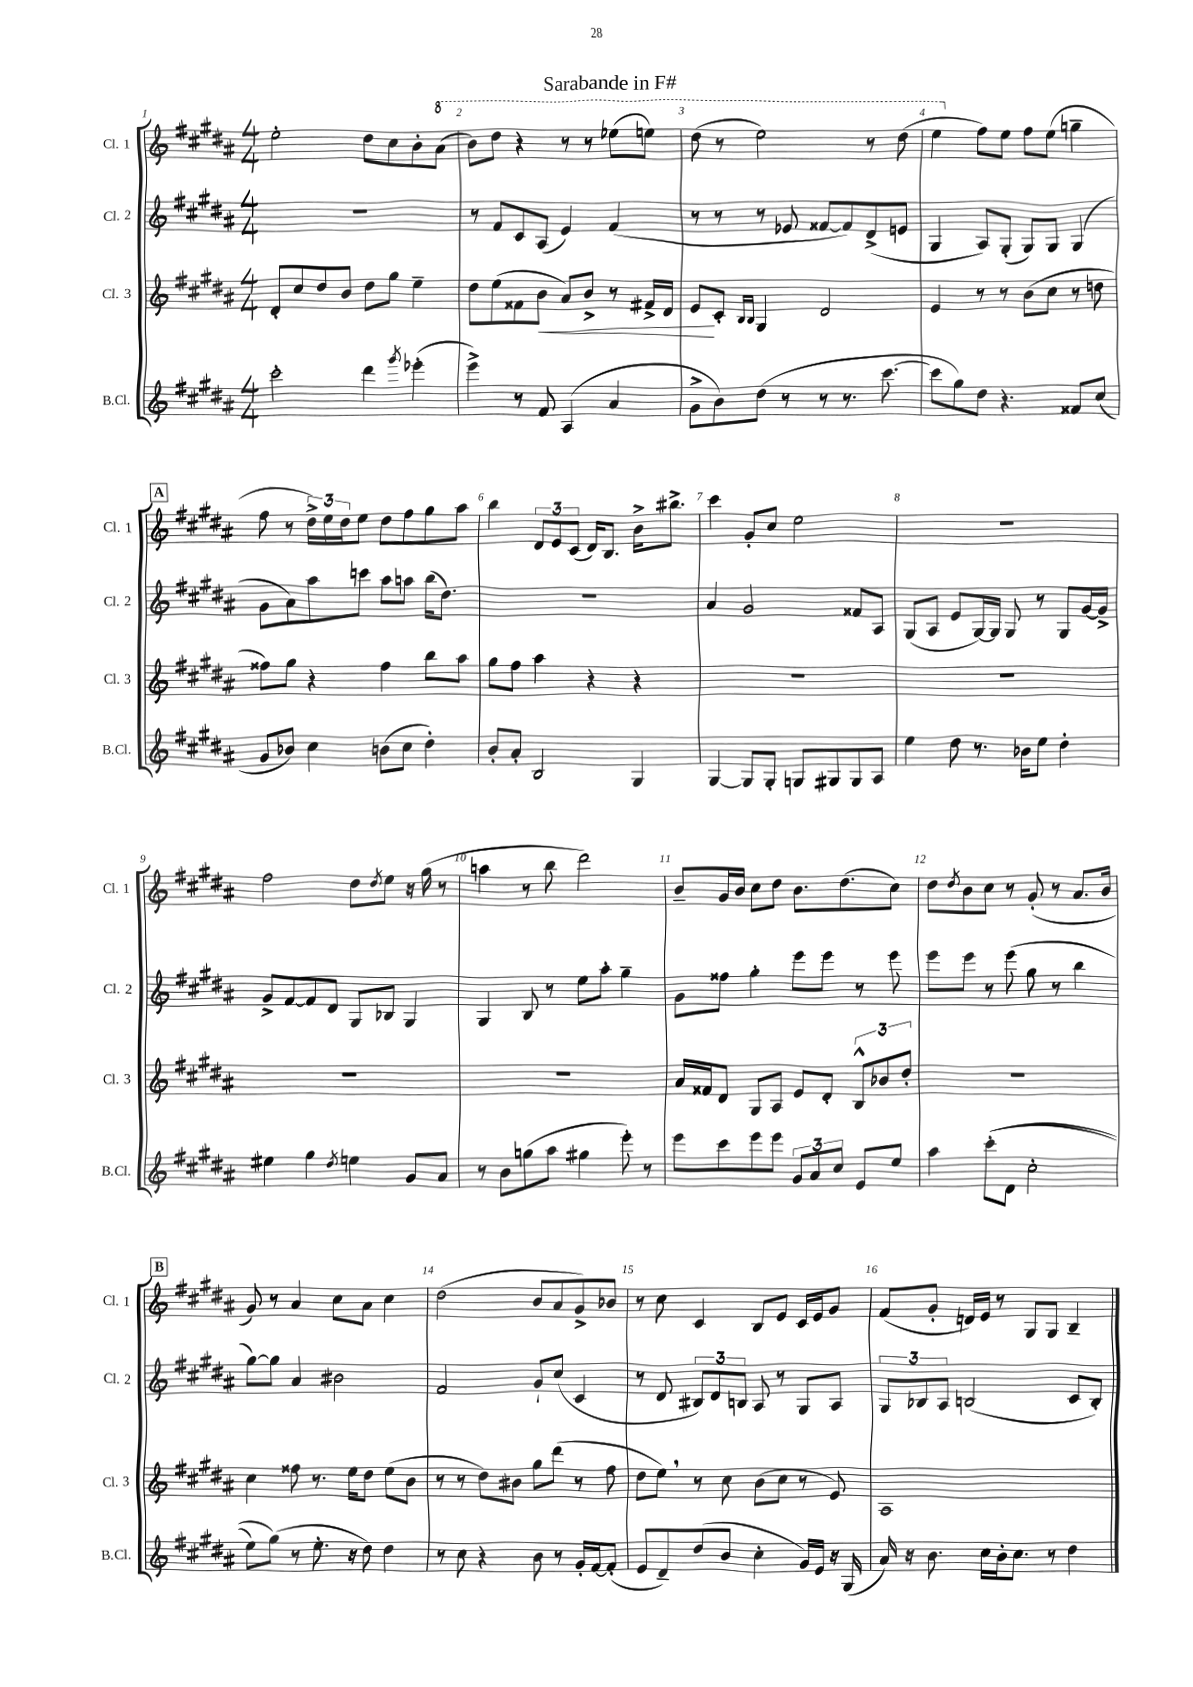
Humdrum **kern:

**kern	**kern	**dynam	**kern	**kern
*part4	*part3	*part3	*part2	*part1
*staff4	*staff3	*staff3	*staff2	*staff1
*I"B.Cl.	*I"Cl. 3	*	*I"Cl. 2	*I"Cl. 1
*I'B.Cl.	*I'Cl. 3	*	*I'Cl. 2	*I'Cl. 1
*clefG2	*clefG2	*	*clefG2	*clefG2
*k[f#c#g#d#a#]	*k[f#c#g#d#a#]	*	*k[f#c#g#d#a#]	*k[f#c#g#d#a#]
*M4/4	*M4/4	*	*M4/4	*M4/4
=1	=1	=1	=1	=1
2ccc#'\	8d#'/L	.	1r	2ee'\
.	8cc#/	.	.	.
.	8dd#/	.	.	.
.	8b/J	.	.	.
4ddd#\	8dd#\L	.	.	8dd#\L
.	8gg#\J	.	.	8cc#\
8qggg#/	.	.	.	.
(4eee-X'\	4ee~\	.	.	8b'\
*	*	*	*	*8va
.	.	.	.	(8aa#\J
=2	=2	=2	=2	=2
4eee^\)	8dd#\L	.	8r	8bb\L)
.	(8ee\	.	8f#/L	8ddd#\J
8r	8f##X\	.	8c#/	4r
!	!	!LO:HP:b	!	!
8f#/	8b\J	<	(8A#/J	.
(4A#/	8a#/L)	.	4e/)	8r
.	8b^/J	.	.	8r
4a#/	8r	.	(4f#/	(8eee-X\L
.	16f#X^/LL	.	.	8eeen\J)
.	16d#/JJ	.	.	.
=3	=3	=3	=3	=3
8g#^\L	8e/L	.	8r	(8ddd#\
8b\)	8c#'/J	[	8r	8r
.	16qqB/LL	.	.	.
.	16qqB/JJ	.	.	.
(8dd#\J	4G#/	.	8r	2eee\)
8r	.	.	8e-X/	.
8r	2d#/	.	[8f##X/L	.
8.r	.	.	8f##/])	.
.	.	.	(8d#^/	8r
[8.ccc#\	.	.	.	.
.	.	.	8en/J	(8ddd#\
=4	=4	=4	=4	=4
8ccc#\L]	4e/	.	4G#/	4eee\
8gg#\)	.	.	.	.
*	*	*	*	*X8va
8dd#\J	8r	.	8A#/L)	8ff#\L)
4.r	8r	.	(8G#'/J	8ee\J
.	(8b\L	.	8G#/L)	8ff#\L
.	8cc#\J	.	8G#/J	(8ee\J
8f##X/L	8r	.	(4G#/	4ggn~\
(8cc#/J	8ddn\	.	.	.
!!LO:LB:g=z
!!LO:REH:place=s1:t=A
=5	=5	=5	=5	=5
8g#/L	8ff##X\L)	.	8g#\L	8ff#\
8b-X/J)	8gg#\J	.	8a#\)	8r
4cc#\	4r	.	8aa#\	24dd#^\LL)
.	.	.	.	24ee\
.	.	.	.	24dd#\J
.	.	.	8cccn\J	8ee\J
(8bn\L	4ff##\	.	8aa#\L	8dd#\L
8cc#\J	.	.	8aan\J	8ff#\
4dd#'\)	8bb\L	.	(16bb\KL	8gg#\
.	.	.	8.dd#\J)	.
.	8aa#\J	.	.	8aa#\J
=6	=6	=6	=6	=6
8b'/L	8gg#\L	.	1r	4bb\
8a#'/J	8ff#\J	.	.	.
2B/	4aa#\	.	.	12d#/L
.	.	.	.	12e/
.	.	.	.	(12c#/J
.	4r	.	.	16d#/KL)
.	.	.	.	8.B/J
4G#/	4r	.	.	16b^\KL
.	.	.	.	8.bb#X^\J
=7	=7	=7	=7	=7
[4G#/	1r	.	4a#/	4ccc#\
8G#/L]	.	.	2g#/	8g#'/L
8G#'/J	.	.	.	8cc#/J
8Gn/L	.	.	.	2ee\
8G#X/	.	.	.	.
8G#/	.	.	8f##X/L	.
8A#/J	.	.	8A#/J	.
=8	=8	=8	=8	=8
4ee\	1r	.	(8G#/L	1r
.	.	.	8A#/J	.
8dd#\	.	.	8e/L	.
8.r	.	.	[16G#/L)	.
.	.	.	16G#/JJ]	.
.	.	.	8G#/	.
16b-X\KL	.	.	.	.
8ee\J	.	.	8r	.
4dd#'\	.	.	8G#/L	.
.	.	.	[16g#/L	.
.	.	.	16g#^/JJ]	.
!!LO:LB:g=z
=9	=9	=9	=9	=9
4ee#X\	1r	.	8g#^/L	2ff#\
.	.	.	[8f#/	.
4gg#\	.	.	8f#/]	.
.	.	.	8d#/J	.
8qdd#/	.	.	.	.
4een\	.	.	8G#/L	8dd#\L
.	.	.	.	8qdd#/
.	.	.	8B-X/J	8ee\J
8g#/L	.	.	4G#/	16r
.	.	.	.	(16gg#\
8a#/J	.	.	.	8r
=10	=10	=10	=10	=10
8r	1r	.	4G#/	4aan\
8b\L	.	.	.	.
(8ggn\	.	.	8B/	8r
8aa#\J	.	.	8r	8bb\
4gg#X\	.	.	8ee\L	2ddd#\)
.	.	.	8aa#'\J	.
8eee'\)	.	.	4gg#~\	.
8r	.	.	.	.
=11	=11	=11	=11	=11
8eee\L	16a#/LL	.	8g#\L	8b~/L
.	16f##X/J	.	.	.
8ccc#\	8d#/J	.	8ff##X\J	16g#/L
.	.	.	.	16b/JJ
8eee\	8G#/L	.	4gg#'\	8cc#\L
8eee\J	8A#/J	.	.	8dd#\J
12g#/L	8e/L	.	8eee\L	8.b\L
12a#/	.	.	.	.
.	8d#'/J	.	8eee\J	.
12cc#/J	.	.	.	.
.	.	.	.	(8.dd#\
8e/L	12B^^/L	.	8r	.
.	12b-X/	.	.	.
8ee/J	.	.	8eee\	8cc#\J)
.	12dd#'/J	.	.	.
=12	=12	=12	=12	=12
4aa#\	1r	.	8eee\L	8dd#\L
.	.	.	.	8qdd#/
.	.	.	8eee\J	8b\
((8ccc#'\L	.	.	8r	8cc#\J
8d#\J	.	.	(8eee\	8r
2cc#'\	.	.	8gg#\	(8g#'/
.	.	.	8r	8r
.	.	.	4bb\	8.a#/L
.	.	.	.	16b/Jk
!!LO:LB:g=z
!!LO:REH:place=s1:t=B
=13	=13	=13	=13	=13
8ee\L)	4cc#\	.	[8gg#\L)	8g#/)
(8gg#\J)	.	.	8gg#\J]	8r
8r	8ff##X\	.	4a#/	4a#/
8.ee'\	8.r	.	.	.
.	.	.	2b#X\	8cc#\L
16r	16ee\KL	.	.	.
8dd#\)	8dd#\J	.	.	8a#\J
4dd#\	(8ee\L	.	.	4cc#\
.	8b\J	.	.	.
=14	=14	=14	=14	=14
8r	8r	.	2f#/	(2dd#\
8cc#\	8r	.	.	.
4r	8dd#\L)	.	.	.
.	8b#X\J	.	.	.
8b\	8gg#\L	.	8g#`/L	8b/L
8r	(8ddd#\J	.	(8cc#/J	8a#/
16g#'/LL	8r	.	4c#/	8g#^/)
[16f#/J	.	.	.	.
(8f#'/J]	8ff#\	.	.	8b-X/J
=15	=15	=15	=15	=15
8e/L	8dd#\L	.	8r	8r
8d#~/)	8ee,\J)	.	8d#/	8cc#\
(8dd#/	8r	.	12B#X/L)	4c#/
.	.	.	12d#/	.
8b/J	8cc#\	.	.	.
.	.	.	12Bn/J	.
4cc#'\	(8b\L	.	8A#/	8B/L
.	8cc#\J	.	8r	8e/J
16g#/LL)	8r	.	8G#/L	16c#/LL
16e/JJ	.	.	.	16e/J
16r	8e/)	.	8A#/J	8g#/J
(16G#/	.	.	.	.
=16	=16	=16	=16	=16
16a#/)	1A#	.	12G#/L	(8f#/L
16r	.	.	.	.
.	.	.	12B-X/	.
8.b\	.	.	.	8g#'/J
.	.	.	12A#/J	.
.	.	.	(2Bn/	16dn/LL)
16cc#\LL	.	.	.	16e/JJ
16b'\J	.	.	.	8r
8.cc#\J	.	.	.	.
.	.	.	.	8G#/L
8r	.	.	.	8G#/J
4dd#\	.	.	8c#/L	4B~/
.	.	.	8B'/J)	.
==	==	==	==	==
*-	*-	*-	*-	*-
